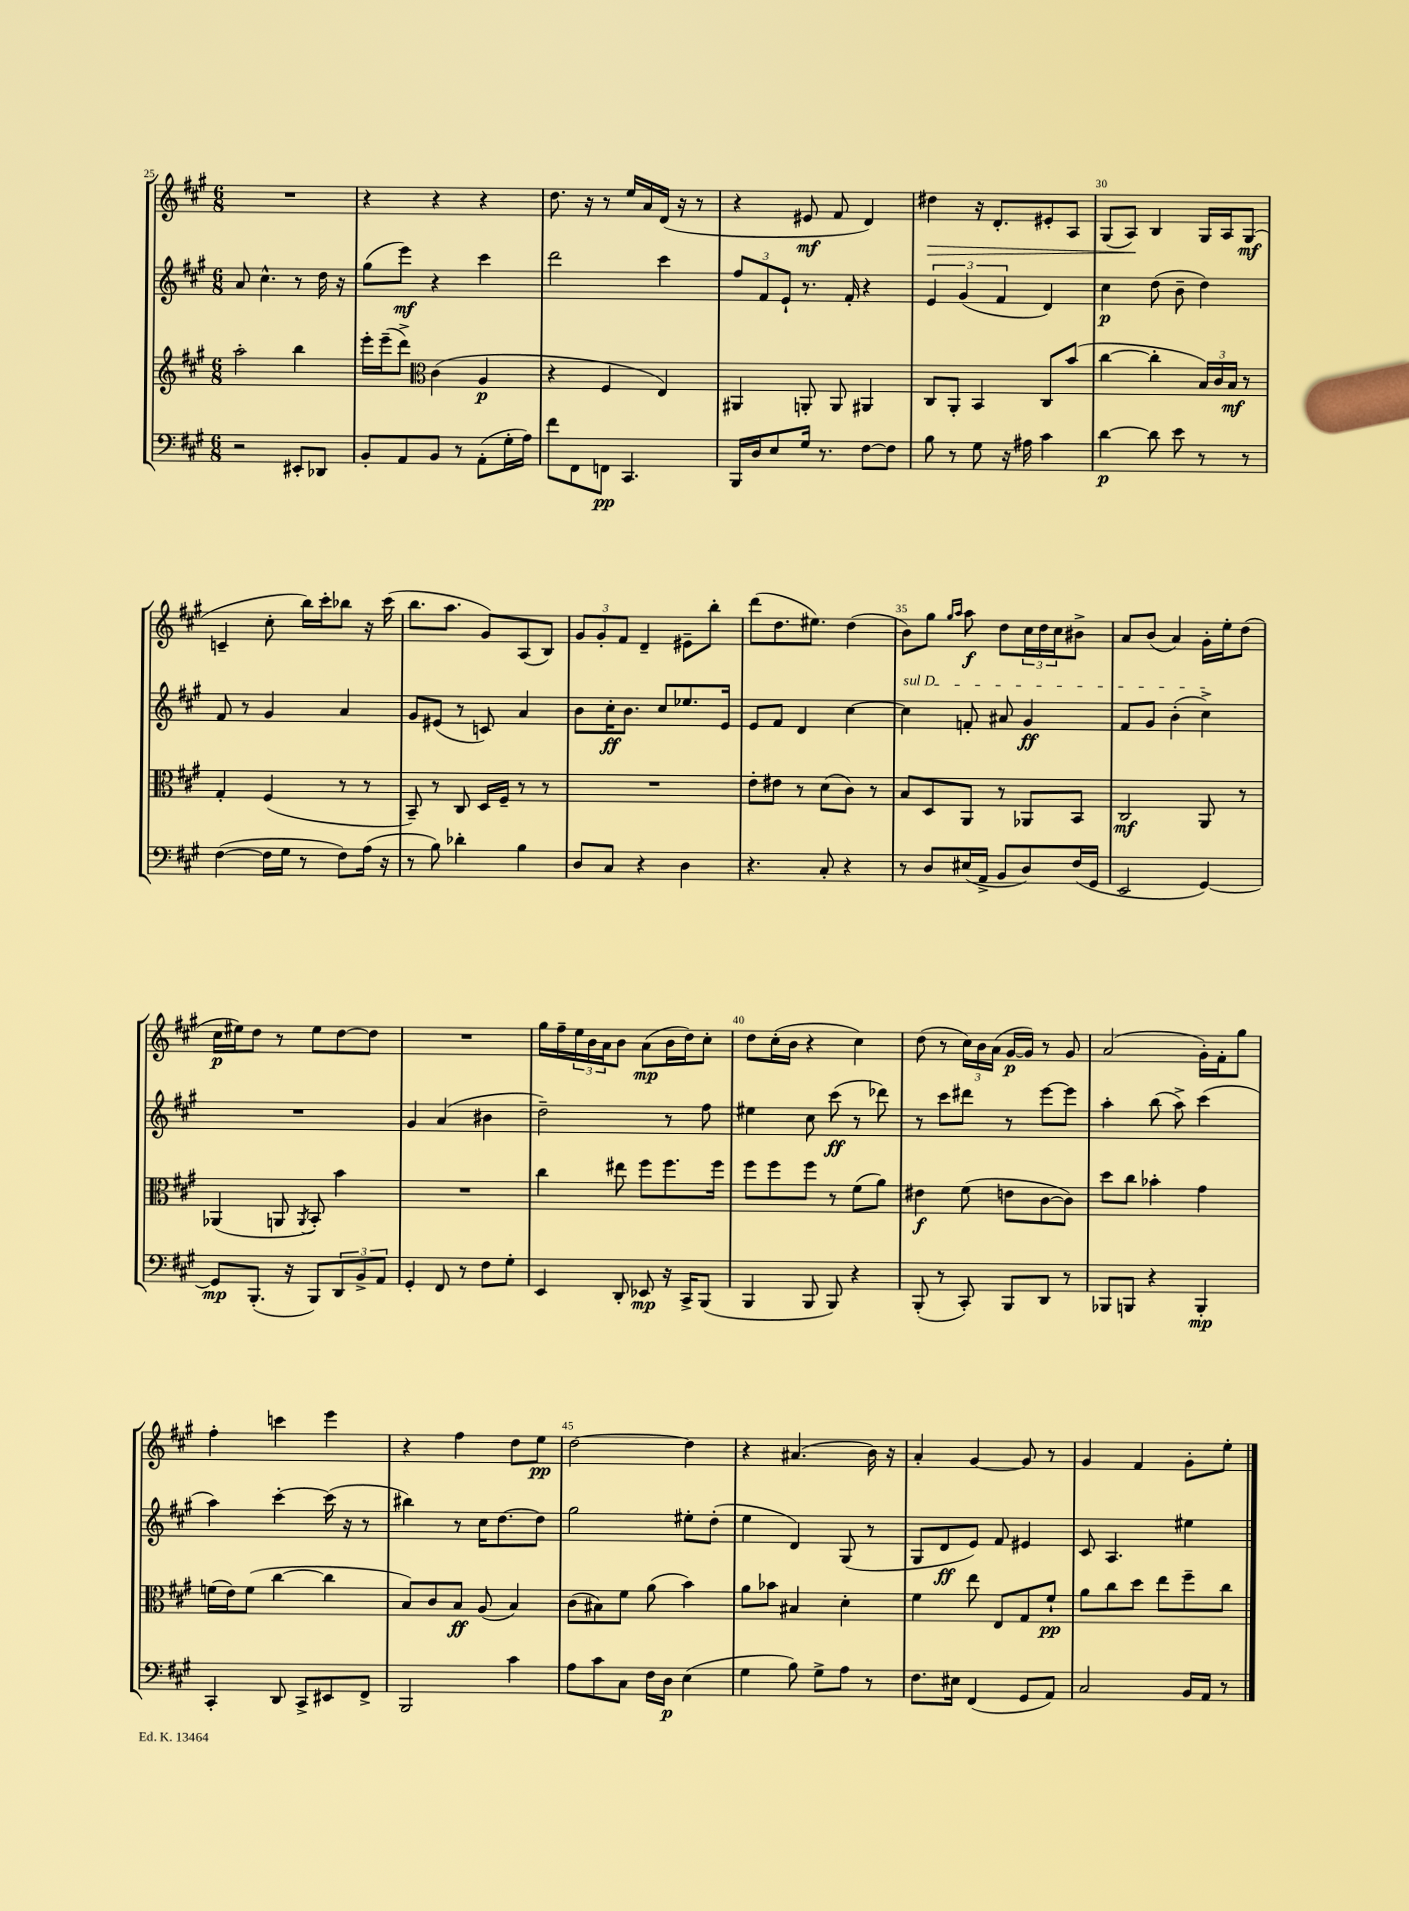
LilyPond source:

<<
\new StaffGroup <<
\new Staff = "s0" {
    \clef treble \key a \major \numericTimeSignature \time 6/8
    R2. |
    r4 r4 r4 |
    d''8. r16 r8 e''16 a'16 d'16( r16 r8 |
    r4 eis'8\mf fis'8 d'4) |
    dis''4\> r16 d'8.-. eis'8-. a8 |
    gis8( a8\!) b4 gis16 a16 gis8\mf( |
    c'4-- cis''8-. b''16) cis'''16-. bes''8 r16 cis'''16( |
    b''8. a''8. gis'8) a8( b8) |
    \tuplet 3/2 { gis'8 gis'8-. fis'8 } d'4-- eis'8-- b''8-. |
    d'''8( d''8. eis''8.) d''4( |
    b'8) gis''8 \grace { gis''16 a''16 } a''8\f d''8 \tuplet 3/2 { cis''16 d''16 cis''16 } bis'8-> |
    a'8 b'8( a'4) gis'16-. e''16-. d''8( |
    cis''16\p eis''16) d''8 r8 eis''8 d''8~ d''8 |
    R2. |
    gis''16 fis''16-- \tuplet 3/2 { e''16 b'16 a'16 } b'8 a'8\mp( b'16 d''16) cis''8-. |
    d''8 cis''16-.( b'16 r4 cis''4) |
    d''8( r8 \tuplet 3/2 { cis''16) b'16 a'16( } gis'16~\p gis'16) r8 gis'8 |
    a'2( gis'16-.) fis'16-. gis''8 |
    fis''4-. c'''4 e'''4 |
    r4 fis''4 d''8 e''8\pp |
    d''2~ d''4 |
    r4 ais'4.( b'16) r16 |
    a'4-. gis'4~ gis'8 r8 |
    gis'4 fis'4 gis'8-. e''8-. \bar "|." |
}
\new Staff = "s1" {
    \clef treble \key a \major \numericTimeSignature \time 6/8
    a'8 cis''4.-^ r8 d''16 r16 |
    gis''8( e'''8\mf) r4 cis'''4 |
    d'''2 cis'''4 |
    \tuplet 3/2 { fis''8 fis'8 e'8-! } r8. fis'16-. r4 |
    \tuplet 3/2 { e'4 gis'4( fis'4 } d'4) |
    cis''4\p d''8( b'8-- d''4) |
    fis'8 r8 gis'4 a'4 |
    gis'8 eis'8( r8 c'8) a'4 |
    b'8 cis''16-.\ff b'8. cis''8 ees''8. e'16 |
    e'8 fis'8 d'4 cis''4~ |
    \once \override TextSpanner.bound-details.left.text = \markup { \italic "sul D" } cis''4\startTextSpan f'8-. ais'8 gis'4\ff |
    fis'8 gis'8 b'4-.( cis''4->\stopTextSpan) |
    R2. |
    gis'4 a'4( bis'4 |
    d''2--) r8 fis''8 |
    eis''4 cis''8 cis'''8\ff( r8 des'''8) |
    r8 cis'''8 dis'''8 r8 e'''8~ e'''8 |
    a''4-. b''8( a''8->) cis'''4( |
    a''4) cis'''4~-. cis'''16( r16 r8 |
    bis''4) r8 cis''16 d''8.~ d''8 |
    gis''2 eis''8-. d''8-.( |
    e''4 d'4) gis8( r8 |
    gis8 d'8\ff e'8) fis'8 eis'4 |
    cis'8 a4. eis''4 \bar "|." |
}
\new Staff = "s2" {
    \clef treble \key a \major \numericTimeSignature \time 6/8
    a''2-. b''4 |
    e'''16-. e'''16--( d'''8->) \clef alto cis'4( a4\p |
    r4 fis4 e4) |
    ais,4 a,8-. a,8 ais,4 |
    cis8 a,8-. b,4 cis8 b'8( |
    cis''4~ cis''4-. \tuplet 3/2 { b16) cis'16 b16\mf } r8 |
    gis4-. fis4( r8 r8 |
    b,8--) r8 cis8 d16 fis16-- r8 r8 |
    R2. |
    e'8-. eis'8 r8 d'8( cis'8) r8 |
    b8 d8 a,8 r8 aes,8 b,8 |
    cis2\mf a,8 r8 |
    aes,4( a,8 \acciaccatura { a,8 } b,8-.) b'4 |
    R2. |
    cis''4 eis''8 fis''8 fis''8. fis''16 |
    fis''8 fis''8 fis''8 r8 fis'8( a'8) |
    eis'4\f fis'8( e'8 cis'8~ cis'8) |
    d''8 cis''8 bes'4-. gis'4 |
    f'16( e'16) f'8( cis''4~ cis''4 |
    b8) cis'8 b8\ff a8( b4) |
    cis'8( bis8) fis'8 a'8( b'4) |
    a'8 bes'8 bis4 d'4-. |
    fis'4 e''8 e8 gis8 fis'8-!\pp |
    a'8 cis''8 d''8 e''8 fis''8-- cis''8 \bar "|." |
}
\new Staff = "s3" {
    \clef bass \key a \major \numericTimeSignature \time 6/8
    r2 eis,8-. des,8 |
    b,8-. a,8 b,8 r8 a,8-.( gis16-. a16) |
    fis'8 fis,8 f,8\pp cis,4. |
    b,,16 d16 e8 gis16 r8. fis8~ fis8 |
    b8 r8 gis8 r16 ais16 cis'4 |
    d'4~\p d'8 e'8 r8 r8 |
    fis4~( fis16 gis16 r8 fis8) a16( r16 |
    r8 b8) des'4-. b4 |
    d8 cis8 r4 d4 |
    r4. cis8-. r4 |
    r8 d8 eis16( a,16-> b,8 d8) fis16( gis,16 |
    e,2 gis,4~) |
    gis,8\mp b,,8.-.( r16 b,,8) \tuplet 3/2 { d,8 b,8-> a,8 } |
    gis,4-. fis,8 r8 fis8 gis8-. |
    e,4 d,8-. ees,8\mp r16 cis,16-> b,,8( |
    b,,4 b,,8 b,,8) r4 |
    b,,8-.( r8 cis,8-.) b,,8 d,8 r8 |
    bes,,8 b,,8 r4 b,,4-.\mp |
    cis,4-. d,8 cis,8-> eis,8 fis,8-> |
    b,,2 cis'4 |
    a8 cis'8 cis8 fis16 d16\p e4( |
    gis4 b8) gis8-> a8 r8 |
    fis8. eis16 fis,4( gis,8 a,8) |
    cis2 b,16 a,16 r8 \bar "|." |
}
>>
>>
\layout { \context { \Score currentBarNumber = #25 \override BarNumber.break-visibility = ##(#f #t #t) barNumberVisibility = #(every-nth-bar-number-visible 5) } }
